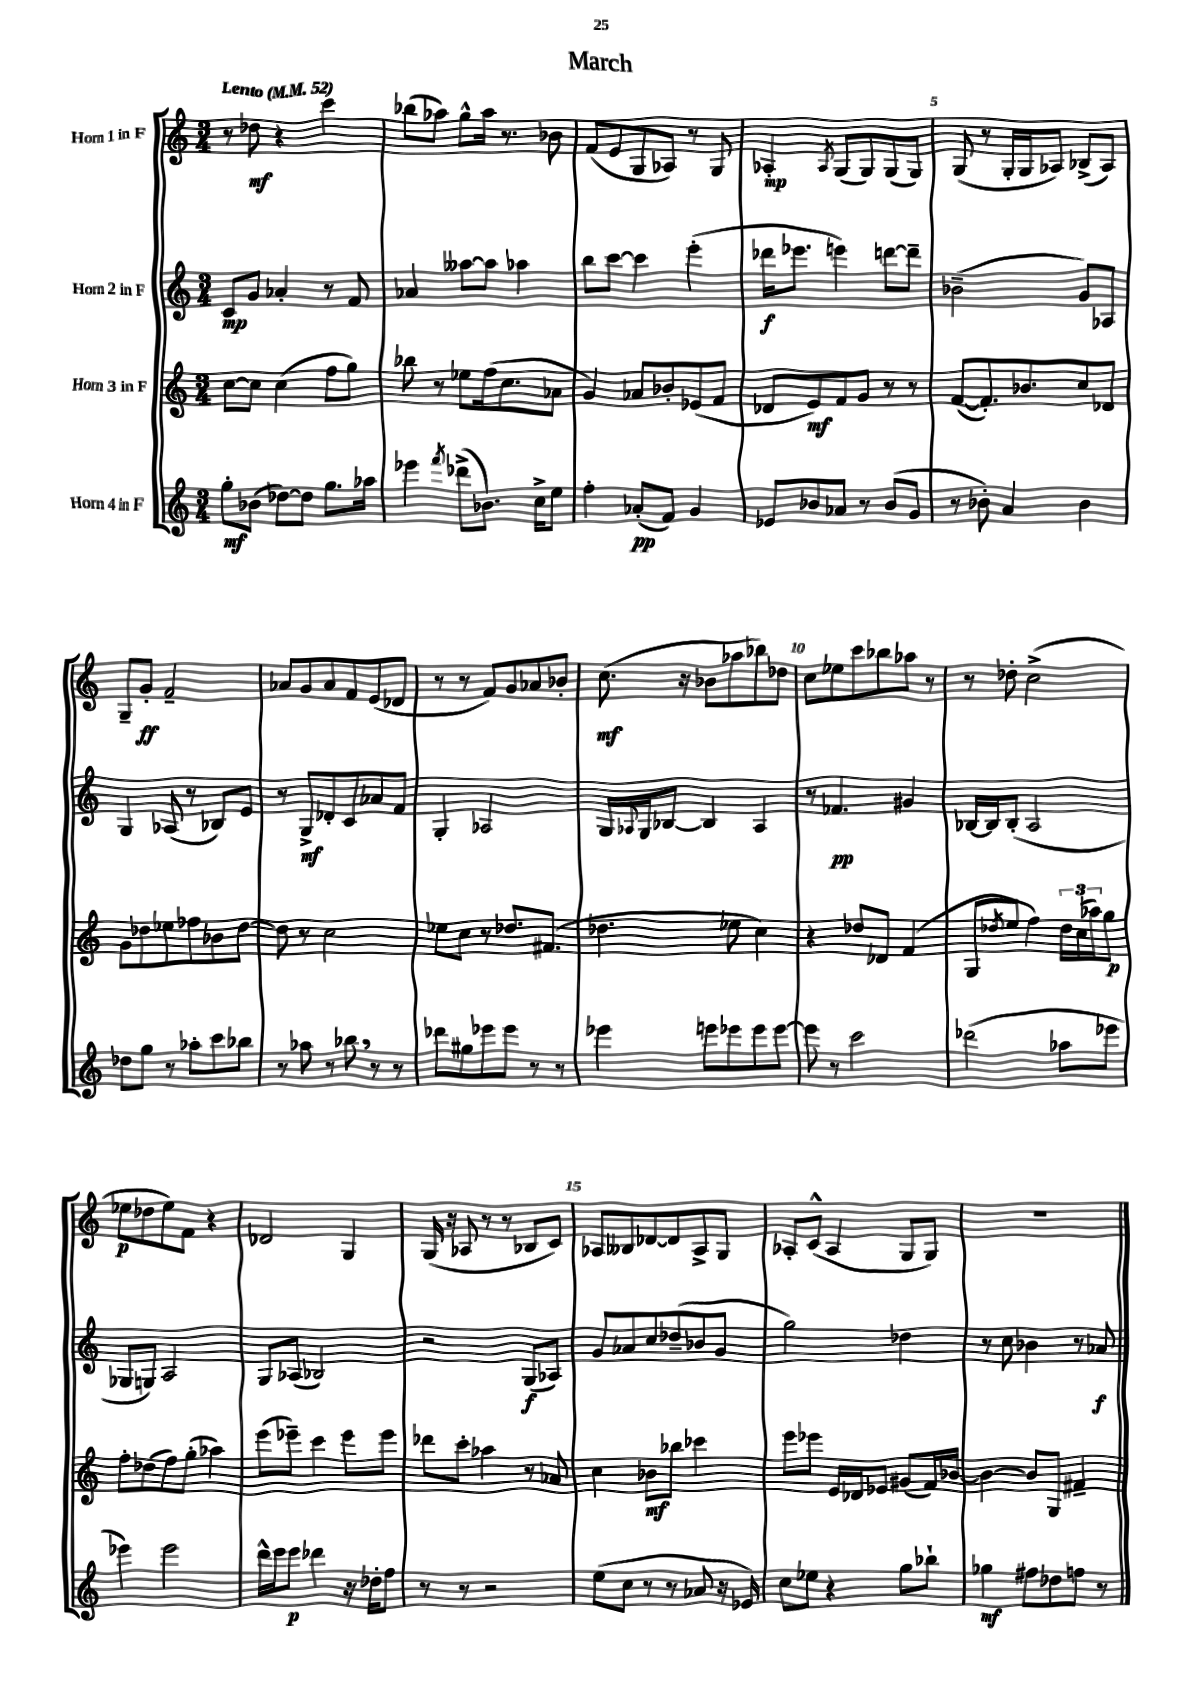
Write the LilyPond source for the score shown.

\header { title = "March" }
<<
\new StaffGroup <<
\new Staff = "s0" \with { instrumentName = "Horn 1 in F" } {
    \clef treble \key c \major \numericTimeSignature \time 3/4 \tempo "Lento" 4 = 52
    r8 des''8\mf r4 c'''4 |
    bes''8( aes''8) g''8-^ aes''16 r8. bes'8 |
    f'8( e'8 g8 aes8) r8 g8 |
    aes4-.\mp \acciaccatura { aes8 } g8( g8) g8( g8) |
    g8( r8 g16-. g16 aes8) bes8->( aes8) |
    g8-- g'8-.\ff f'2-- |
    aes'8 g'8 aes'8 f'8 e'8( des'8 |
    r8 r8 f'8) g'8 aes'8 bes'8-. |
    c''8.\mf( r16 bes'8 aes''8 bes''8) des''8 |
    c''8 ees''8 c'''8 bes''8 aes''8 r8 |
    r8 des''8-. c''2->( |
    ees''8\p des''8 ees''8) f'8 r4 |
    des'2 g4 |
    g16( r16 aes8 r8 r8 bes8 c'8) |
    aes8 beses8 des'8~ des'8 aes8-> g8 |
    aes8-. c'8-^( aes4 g8 g8) |
    R2. \bar "|." |
}
\new Staff = "s1" \with { instrumentName = "Horn 2 in F" } {
    \clef treble \key c \major \numericTimeSignature \time 3/4
    c'8\mp g'8 aes'4-. r8 f'8 |
    aes'4 aeses''8~ aeses''8 aes''4 |
    b''8 c'''8~ c'''4 e'''4-.( |
    des'''16\f ees'''8. e'''4) d'''8~ d'''8-- |
    bes'2--( g'8) aes8 |
    g4 aes8( r8 bes8) e'8 |
    r8 g8->\mf des'8-. c'8 aes'8 f'8 |
    g4-. aes2 |
    g16 \appoggiatura { aes8 } g16 bes8~ bes4 aes4 |
    r8 fes'4.\pp gis'4 |
    bes16~ bes16 bes8-.( a2 |
    ges8 g8) a2 |
    g8 aes8( bes2) |
    r2 g8\f( aes8) |
    g'8 aes'8 c''8 des''8--( bes'8 g'8 |
    g''2) des''4 |
    r8 c''8 bes'4 r8 aes'8\f \bar "|." |
}
\new Staff = "s2" \with { instrumentName = "Horn 3 in F" } {
    \clef treble \key c \major \numericTimeSignature \time 3/4
    c''8~ c''8 c''4( f''8 g''8) |
    bes''8 r8 ees''8 f''16( c''8. aes'8 |
    g'4) aes'8 bes'8-. ees'8( f'8 |
    des'8 e'8\mf) f'8 g'8 r8 r8 |
    f'8~( f'8.-.) bes'8. c''8 des'8 |
    g'8 des''8 ees''8 fes''8 bes'8 des''8~ |
    des''8 r8 c''2 |
    ees''8 c''8 r8 des''8. fis'8.( |
    des''4. ees''8 c''4) |
    r4 des''8 des'8 f'4( |
    g8 \acciaccatura { des''8 } e''8 f''4) \tuplet 3/2 { des''16 c''16( aes''16) } g''8\p |
    f''8-. des''8( f''8) g''8-.( aes''4) |
    e'''8( ees'''8--) c'''4 ees'''8 ees'''8 |
    des'''8 c'''8-. aes''4 r8 aes'8 |
    c''4 bes'8\mf bes''8 ces'''4 |
    e'''8 ees'''8 e'16 des'16 ees'8 gis'8( f'16) bes'16~ |
    bes'4~ bes'8 g8 fis'4-- \bar "|." |
}
\new Staff = "s3" \with { instrumentName = "Horn 4 in F" } {
    \clef treble \key c \major \numericTimeSignature \time 3/4
    g''8-.\mf bes'8( des''8~) des''8 g''8. aes''16 |
    ees'''4 \acciaccatura { f'''8 } des'''8->( bes'8.) c''16-> e''8 |
    f''4-. aes'8-.\pp( f'8) g'4 |
    ees'8 bes'8 aes'8 r8 bes'8( g'8 |
    r8 bes'8-.) a'4 bes'4 |
    des''8 g''8 r8 aes''8-. c'''8 bes''8 |
    r8 aes''8 r8 bes''8 \breathe r8 r8 |
    des'''8 gis''8 ees'''8 ees'''8 r8 r8 |
    ees'''4 e'''8 ees'''8 ees'''8 ees'''8~ |
    ees'''8 r8 c'''2 |
    des'''2( aes''8 ees'''8 |
    ees'''4) ees'''2 |
    d'''16-^ e'''16 e'''8\p des'''4 r16 des''16-. f''8 |
    r8 r8 r2 |
    e''8( c''8 r8 r8 aes'8 r16 ees'16) |
    c''8 ees''8 r4 g''8 bes''8-! |
    ges''4\mf fis''8 des''8 f''8 r8 \bar "|." |
}
>>
>>
\layout { \context { \Score \override BarNumber.break-visibility = ##(#f #t #t) barNumberVisibility = #(every-nth-bar-number-visible 5) } }
